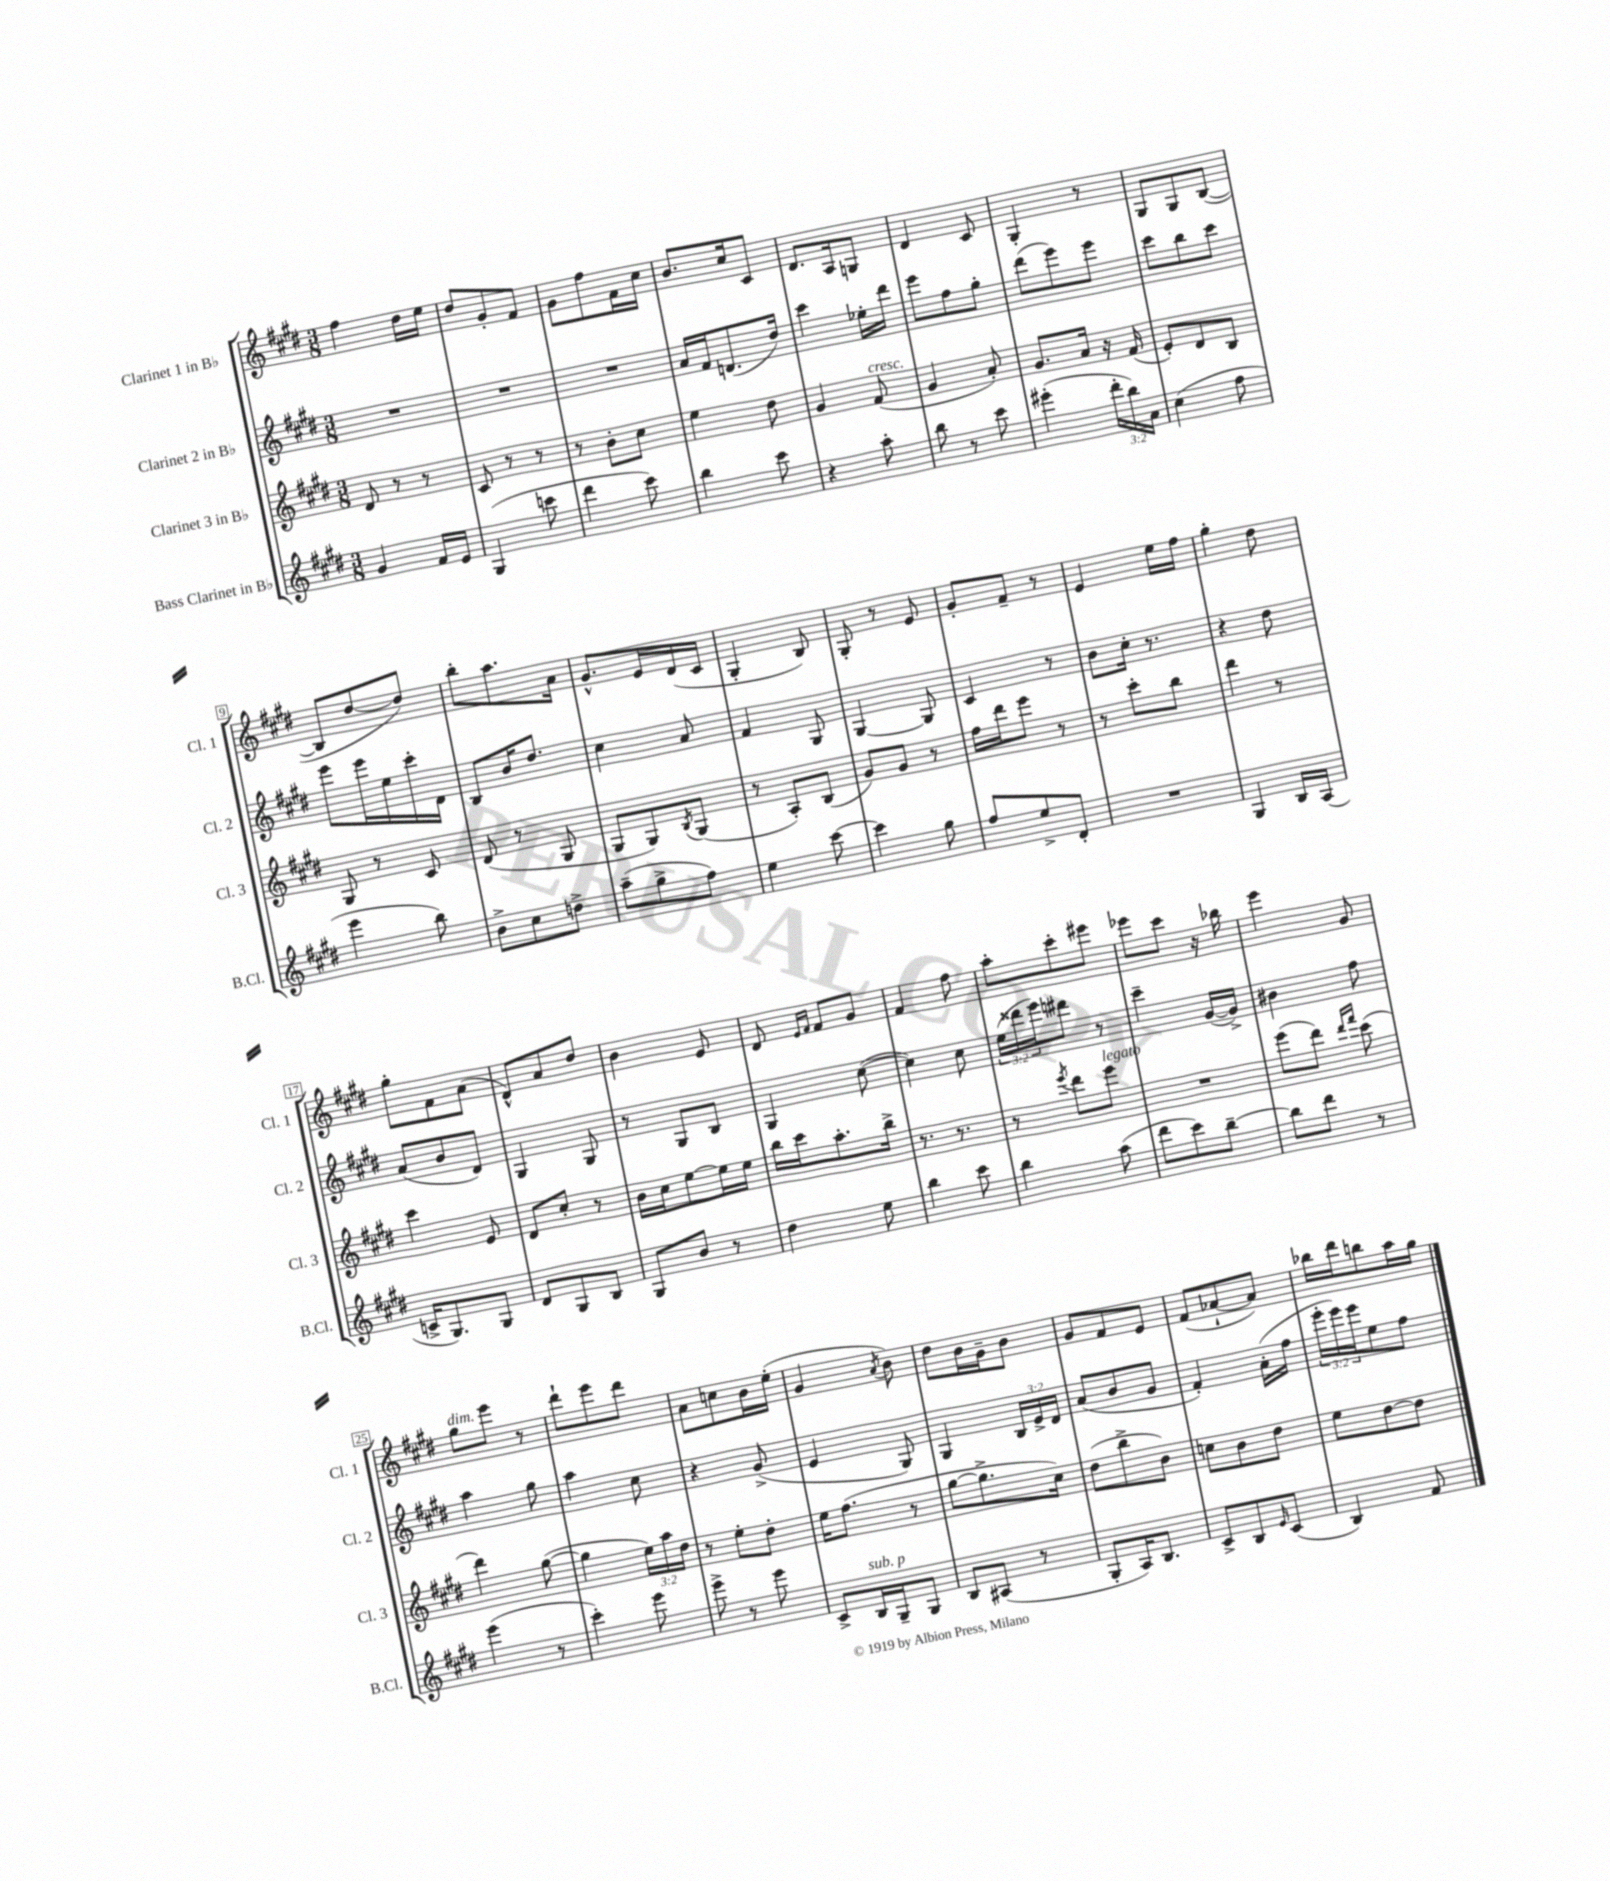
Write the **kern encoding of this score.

**kern	**kern	**kern	**kern
*staff4	*staff3	*staff2	*staff1
*clefG2	*clefG2	*clefG2	*clefG2
*k[f#c#g#d#]	*k[f#c#g#d#]	*k[f#c#g#d#]	*k[f#c#g#d#]
*M3/8	*M3/8	*M3/8	*M3/8
4g#	8d#	4.r	4ff#
.	8r	.	.
16f#	8r	.	16dd#
16e	.	.	16ee
=	=	=	=
(4G#	8c#	4.r	8dd#
.	8r	.	8g#'
8ccc	8r	.	8f#
=	=	=	=
4ddd#	8r	4.r	8g#
.	8b'	.	8ff#
8ccc#)	8cc#	.	16f#
.	.	.	16cc#
=	=	=	=
4bb	4ee	16a	8.b
.	.	16f#	.
.	.	(8.d	.
.	.	.	16cc#
8ccc#	8dd#	.	8c#
.	.	16dd#)	.
=	=	=	=
4r	4g#	4ccc#	8.d#
.	.	.	16A
8aa'	(8f#	16ee-'	8G
.	.	16ddd#	.
=	=	=	=
8bb	4g#	8eee	4d#
8r	.	8ff#	.
8ccc#	8a')	8gg#'	8c#
=	=	=	=
(4eee#'	8.g#	(8ddd#	4G#'
.	.	8eee)	.
.	16a	.	.
24ddd#'	16r	8eee	8r
24bb)	.	.	.
.	(16f#	.	.
24a	.	.	.
=	=	=	=
(4cc#	8e')	8ccc#	8G#
.	8d#	8bb	8G#
8ff#	8B	8ccc#	([8B
=	=	=	=
4eee	8G#	8eee	8B]
.	8r	16eee	[8dd#
.	.	16ee	.
8bb)	8c#	16ccc#'	8dd#])
.	.	16d#	.
=	=	=	=
8b^	(8d#	8B	8bb'
8cc#	8r	16b	8.aa
.	.	8.dd#	.
8dd^	8G#	.	.
.	.	.	16a
=	=	=	=
(8aa~	8G#	4cc#	8.g#^^
8gg#^	8G#)	.	.
.	.	.	16e
.	8qB	.	.
8ff#)	(8G#	8a	(16d#
.	.	.	16c#
=	=	=	=
4ee	8r	4f#	4G#'
.	8A')	.	.
[8ccc#	(8B	8G#	8B)
=	=	=	=
4ccc#]	8g#)	[4G#	8G#'
.	8g#	.	8r
8gg#	8r	8G#]	8e
=	=	=	=
8ff#	16ff#	4c#	8g#'
.	16ddd#	.	.
8ee^	8eee	.	8f#~
8d#'	8r	8r	8r
=	=	=	=
4.r	8r	8b	4e
.	8ccc#'	16cc#'	.
.	.	8.r	.
.	8bb	.	16ee
.	.	.	16ff#
=	=	=	=
4G#	4ddd#	4r	4gg#'
16B	8r	8dd#	8dd#
(16A	.	.	.
=	=	=	=
16c^	4ccc#	(8a	8gg#'
8.G#)	.	.	.
.	.	8b	8f#
8G#	8e	8d#)	(8a
=	=	=	=
8d#	8d#	4G#	8d#^^)
8G#	8cc#'	.	8a
8B	8r	8G#	8dd#
=	=	=	=
8G#	16b	8r	4b
.	16cc#	.	.
8b	[8ee	8G#	.
8r	16ee]	8B	8e
.	16ee	.	.
=	=	=	=
4dd#	16bb	4G#	8d#
.	16ccc#	.	.
.	.	.	16qqe
.	.	.	16qqf#
.	8.aa'	.	8f#
8ee	.	([8cc#	8g#
.	16bb^	.	.
=	=	=	=
4bb	8.r	4cc#])	4f#
.	8.r	.	.
8ccc#	.	8cc#	8ff#
=	=	=	=
4bb	8r	(24ee	8aa'
.	.	24ddd##	.
.	.	24eee)	.
.	8qeee	.	.
.	8ddd#	8ddd#	8ccc#'
(8aa	8eee	8r	8eee#
=	=	=	=
8ddd#	4.r	4ccc#~	8eee-
8ccc#)	.	.	8ccc#
[8bb~	.	([16g#	16r
.	.	16g#^])	16bb-
=	=	=	=
8bb]	(8eee	4b#	4eee
8ddd#	8ddd#)	.	.
.	16qqddd#	.	.
.	16qqfff#	.	.
8r	(8ccc#	8ff#	8g#
=	=	=	=
(4eee	4ddd#)	4aa	8gg#
.	.	.	8eee
8r	([8gg#	8gg#	8r
=	=	=	=
4ccc#')	4gg#]	4aa	8ddd#`
.	.	.	8eee
8eee	24ee)	8cc#	8ddd#
.	24aa	.	.
.	24dd#	.	.
=	=	=	=
8eee^	8r	4r	8a
8r	8ee'	.	8cc
8eee	8dd#'	(8g#^	16b
.	.	.	(16ee'
=	=	=	=
8c#^	16ee	4e	4g#
.	(8.ff#	.	.
16B	.	.	.
16G#~	.	.	.
.	.	.	8qa
8G#	8r	8G#)	8b)
=	=	=	=
8B	[8gg#	4G#	8dd#
(8A#	8.gg#^]	.	16b
.	.	.	16g#~
8r	.	24B	8b
.	.	24e^	.
.	16cc#)	.	.
.	.	24d#	.
=	=	=	=
8G#'	(8dd#	(8a	8g#
16A)	8bb^	8b	8f#
8.B	.	.	.
.	8b)	8g#	8e
=	=	=	=
8c#^	8cc	4f#')	(8f#
8B	8b	.	[8a-`
16qqe	.	.	.
(8c#	8dd#	(16a'	8a-])
.	.	16ff#	.
=	=	=	=
4B)	8ee	24eee'	16bb-
.	.	24eee)	.
.	.	.	16ddd#
.	.	24eee	.
.	[8dd#	8ee	8bb
8f#	8dd#]	8ff#	16aa
.	.	.	16gg#
==	==	==	==
*-	*-	*-	*-
